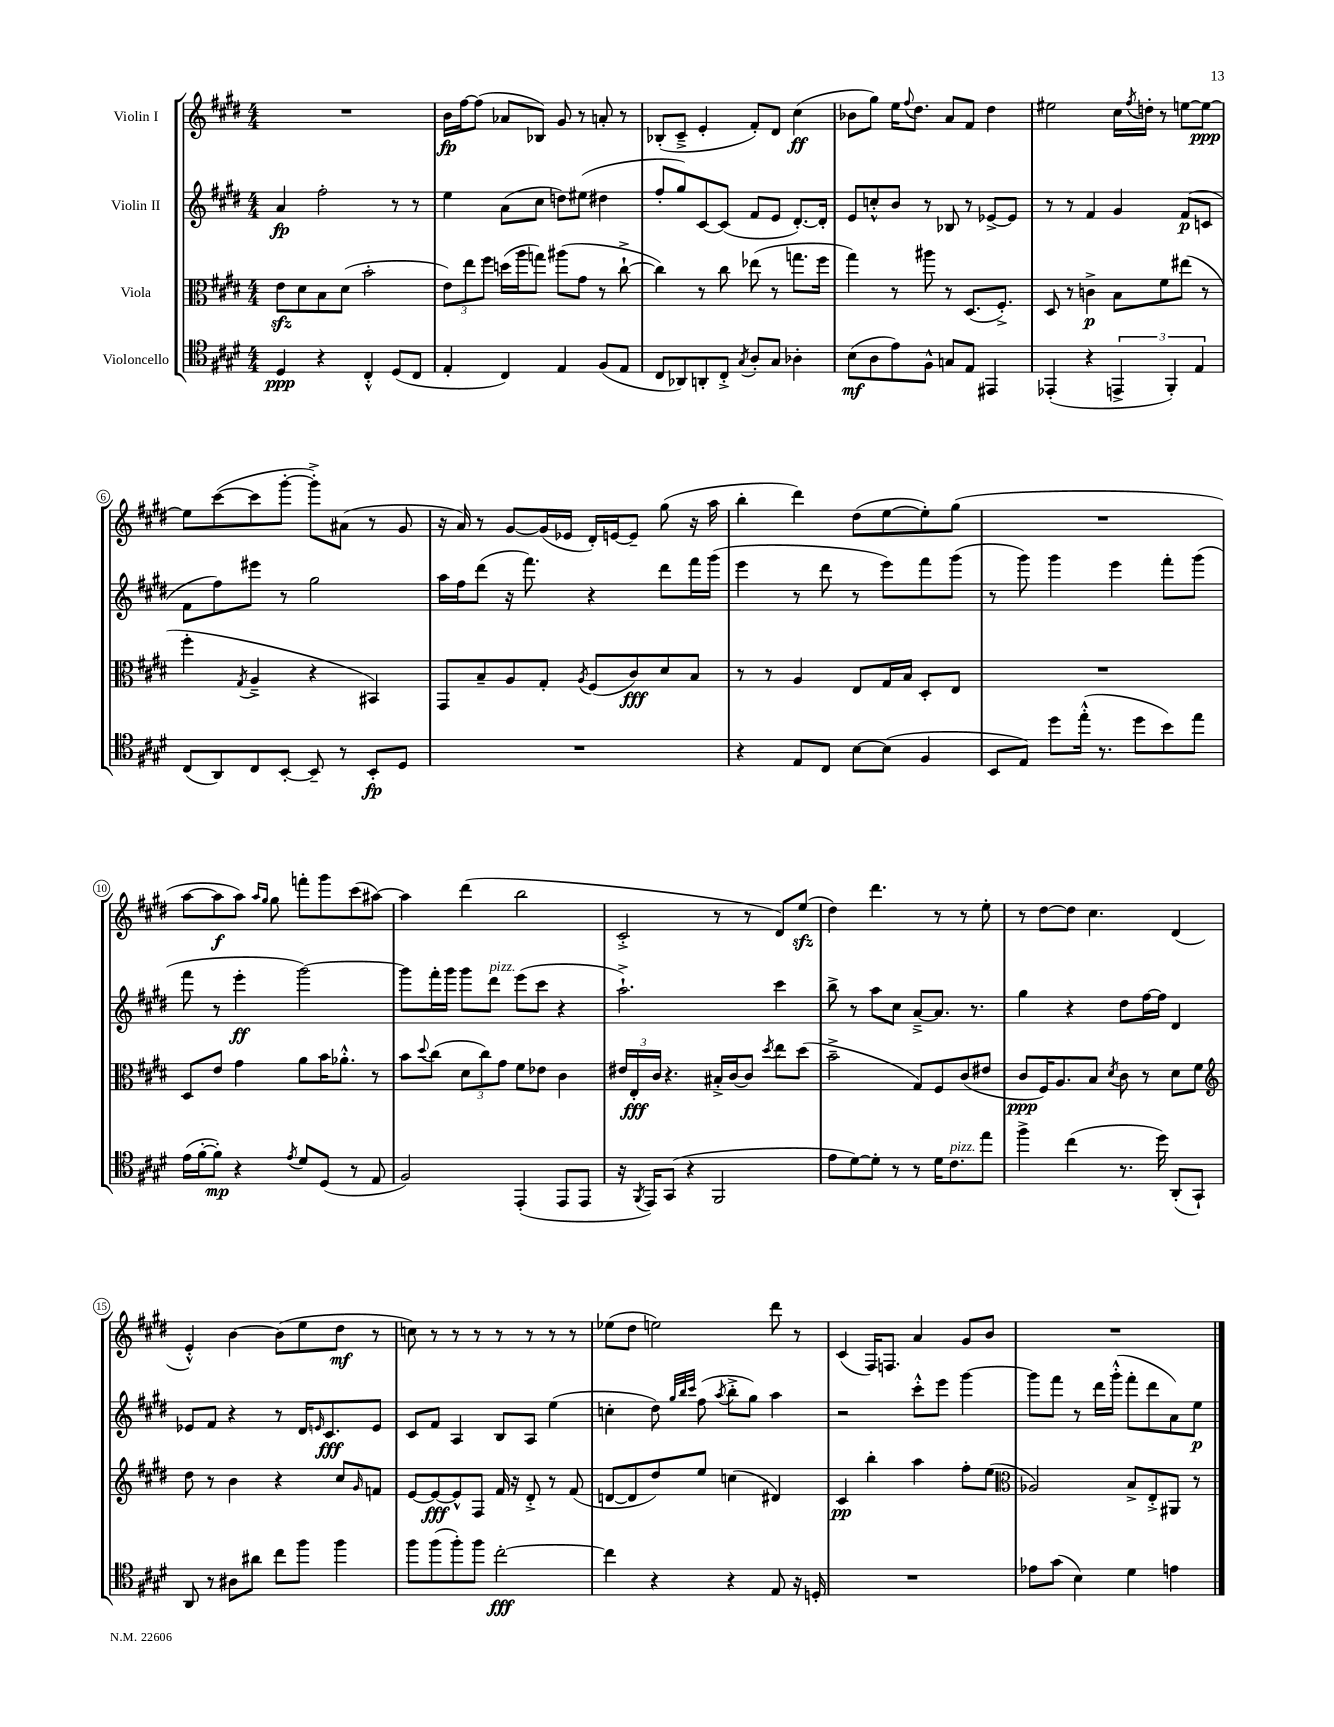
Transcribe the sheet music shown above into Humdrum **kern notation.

**kern	**kern	**kern	**kern
*staff4	*staff3	*staff2	*staff1
*clefC4	*clefC3	*clefG2	*clefG2
*k[f#c#g#d#]	*k[f#c#g#d#]	*k[f#c#g#d#]	*k[f#c#g#d#]
*M4/4	*M4/4	*M4/4	*M4/4
4D#	8e	4a	1r
.	8d#	.	.
4r	8B	2ff#'	.
.	(8d#	.	.
4C#'^^	2b'	.	.
(8D#	.	8r	.
8C#	.	8r	.
=	=	=	=
4E'	12e)	4ee	16b
.	.	.	[16ff#
.	12ee	.	.
.	.	.	(8ff#]
.	12ff#	.	.
4C#)	(16dd	(8a	8a-
.	16aa	.	.
.	8gg)	8cc#	8B-)
4E	(8aa#	8dd)	8g#
.	8g#	(8ee#	8r
(8F#	8r	4dd#	8a'
8E	[8cc#`^	.	8r
=	=	=	=
8C#	4cc#])	8ff#'	(8B-'
8AA-)	.	8gg#)	8c#~^
8AA'	8r	[8c#	4e'
8C#'^	8cc#	(8c#]	.
8qG#	.	.	.
8A'	(8ee-	8f#	8f#')
8G#	8r	8e	8d#
4A-'	8.gg	[8.d#')	(4cc#
.	16ff#	16d#']	.
=	=	=	=
(8B	4gg#)	8e	8b-
8A	.	8cc'^^	8gg#)
8e)	8r	8b	16ee
.	.	.	8qqff#
.	.	.	8.dd#
8F#^^	8aa#	8r	.
8G	8r	8B-	8a
8E	(8.D#	8r	8f#
4EE#	.	[8e-^	4dd#
.	8.F#'^)	.	.
.	.	8e-]	.
=	=	=	=
(4EE-'	8D#	8r	2ee#
.	8r	8r	.
4r	4c^	4f#	.
6EE^	8B	4g#	16cc#
.	.	.	8qff#
.	.	.	16dd'
.	8f#	.	8r
6FF#')	.	.	.
.	(8ee#	(8f#	[8ee
6E	.	.	.
.	8r	8c	8ee_
=	=	=	=
(8C#	4ff#'	8f#	8ee]
8AA)	.	8ff#)	([8ccc#
.	8qG#	.	.
8C#	4A~^	8eee#	8ccc#]
[8BB'	.	8r	[8ggg#'
8BB~]	4r	2gg#	8ggg#'^])
8r	.	.	(8a#
8BB'	4BB#)	.	8r
8D#	.	.	8g#
=	=	=	=
1r	8GG#	16aa	16r
.	.	16ff#	16a)
.	8B~	(8ddd#	8r
.	8A	16r	[8g#
.	.	8.fff#)	.
.	8G#'	.	(16g#]
.	.	.	16e-
.	8qA	.	.
.	(8F#	4r	16d#')
.	.	.	[16e
.	8c#)	.	8e~]
.	8d#	8ddd#	(8gg#
.	8B	16fff#	16r
.	.	(16ggg#	16aa
=	=	=	=
4r	8r	4eee	4bb'
.	8r	.	.
8E	4A	8r	4ddd#)
8C#	.	8ddd#	.
[8B	8E	8r	(8dd#
(8B]	16G#	8eee)	[8ee
.	16B	.	.
4F#	8D#'	8fff#	8ee'])
.	8E	(8ggg#	(8gg#
=	=	=	=
8BB	1r	8r	1r
8E)	.	8ggg#)	.
8dd#	.	4ggg#	.
(16ee'^^	.	.	.
8.r	.	.	.
.	.	4eee	.
8dd#	.	.	.
8b)	.	8fff#'	.
8ee	.	(8ggg#	.
=	=	=	=
(16e	8D#	8fff#	[8aa
[16f#'	.	.	.
8f#'])	8e	8r	8aa]
4r	4g#	4eee'	8aa)
.	.	.	16qqaa
.	.	.	16qqgg#
.	.	.	8gg#
8qe	.	.	.
8d#	8a	[2ggg#)	8fff'
(8D#	16b	.	8ggg#
.	8.a-'^^	.	.
8r	.	.	(8ccc#
8E	8r	.	[8aa#)
=	=	=	=
2F#)	8b	8ggg#]	4aa#]
.	8qqdd#	.	.
.	(8cc#	16fff#'	.
.	.	16ggg#	.
.	12d#	8ggg#	(4ddd#
.	12cc#)	.	.
.	.	8ddd#	.
.	12g#	.	.
(4EE'	8f#	(8eee	2bb
.	8e-	8ccc#	.
8EE	4c#	4r	.
8EE	.	.	.
=	=	=	=
16r	24e#	2.aa`^)	2c#'^
.	24E'	.	.
8qFF#	.	.	.
16EE)	.	.	.
.	24c#	.	.
(8GG#	4.r	.	.
4r	.	.	.
2FF#	16B#'^	.	8r
.	[16c#	.	.
.	8c#]	.	8r
.	8qdd#	.	.
.	8ee	4ccc#	8d#)
.	(8dd#	.	(8ee
=	=	=	=
8e	2b~^	8bb^	4dd#)
[8d#)	.	8r	.
8d#']	.	8aa	4.ddd#
8r	.	8cc#	.
8r	8G#)	[8a~^	.
16d#	8F#	8.a]	8r
8.c#	.	.	.
.	(8c#	.	8r
.	.	8.r	.
8ee	8e#	.	8ee'
=	=	=	=
4ff#^	8c#	4gg#	8r
.	16F#)	.	[8dd#
.	8.A	.	.
(4cc#	.	4r	8dd#]
.	8B	.	4.cc#
.	8qd#	.	.
8.r	8c#	8dd#	.
.	8r	[16ff#	.
16dd#)	.	16ff#]	.
(8AA'	8d#	4d#	(4d#
8GG#`)	8f#	.	.
=	=	=	=
*	*clefG2	*	*
8AA	8dd#	8e-	4e'^^)
8r	8r	8f#	.
8A#	4b	4r	[4b
8a#	.	.	.
8cc#	4r	8r	(8b]
8ff#	.	16d#	8ee
.	.	16qqe	.
.	.	8.c#	.
4ff#	8cc#	.	8dd#
.	16qqg#	.	.
.	8f	8e	8r
=	=	=	=
8ff#	[8e	8c#	8cc)
(8ff#	8e_	8f#	8r
8ff#')	8e^^]	4A	8r
8ff#	8F#	.	8r
[2cc#'	16f#	8B	8r
.	16r	.	.
.	8d#'^	8A	8r
.	8r	(4ee	8r
.	(8f#	.	8r
=	=	=	=
4cc#]	[8d	4cc'	(8ee-
.	8d]	.	8dd#
4r	8dd#)	8dd#)	2ee)
.	.	32qqgg#	.
.	.	32qqbb	.
.	.	32qqccc#	.
.	8ee	(8ff#	.
.	.	8qaa	.
4r	(4cc	8bb'^	.
.	.	8gg#)	.
8E	4d#)	4aa	8ddd#
16r	.	.	8r
16D'	.	.	.
=	=	=	=
1r	4c#	2r	(4c#
.	4bb'	.	16F#)
.	.	.	8.F
.	4aa	8ccc#'^^	4a
.	.	8eee	.
.	8ff#'	[4ggg#	8g#
.	(8ee	.	8b
=	=	=	=
*	*clefC3	*	*
8e-	2A-)	8ggg#]	1r
(8g#	.	8fff#	.
4B)	.	8r	.
.	.	16ddd#	.
.	.	(16ggg#'^^	.
4d#	8B^	8fff#'	.
.	8E'^	8ddd#	.
4e	8AA#	8a)	.
.	8r	8ee	.
==	==	==	==
*-	*-	*-	*-
